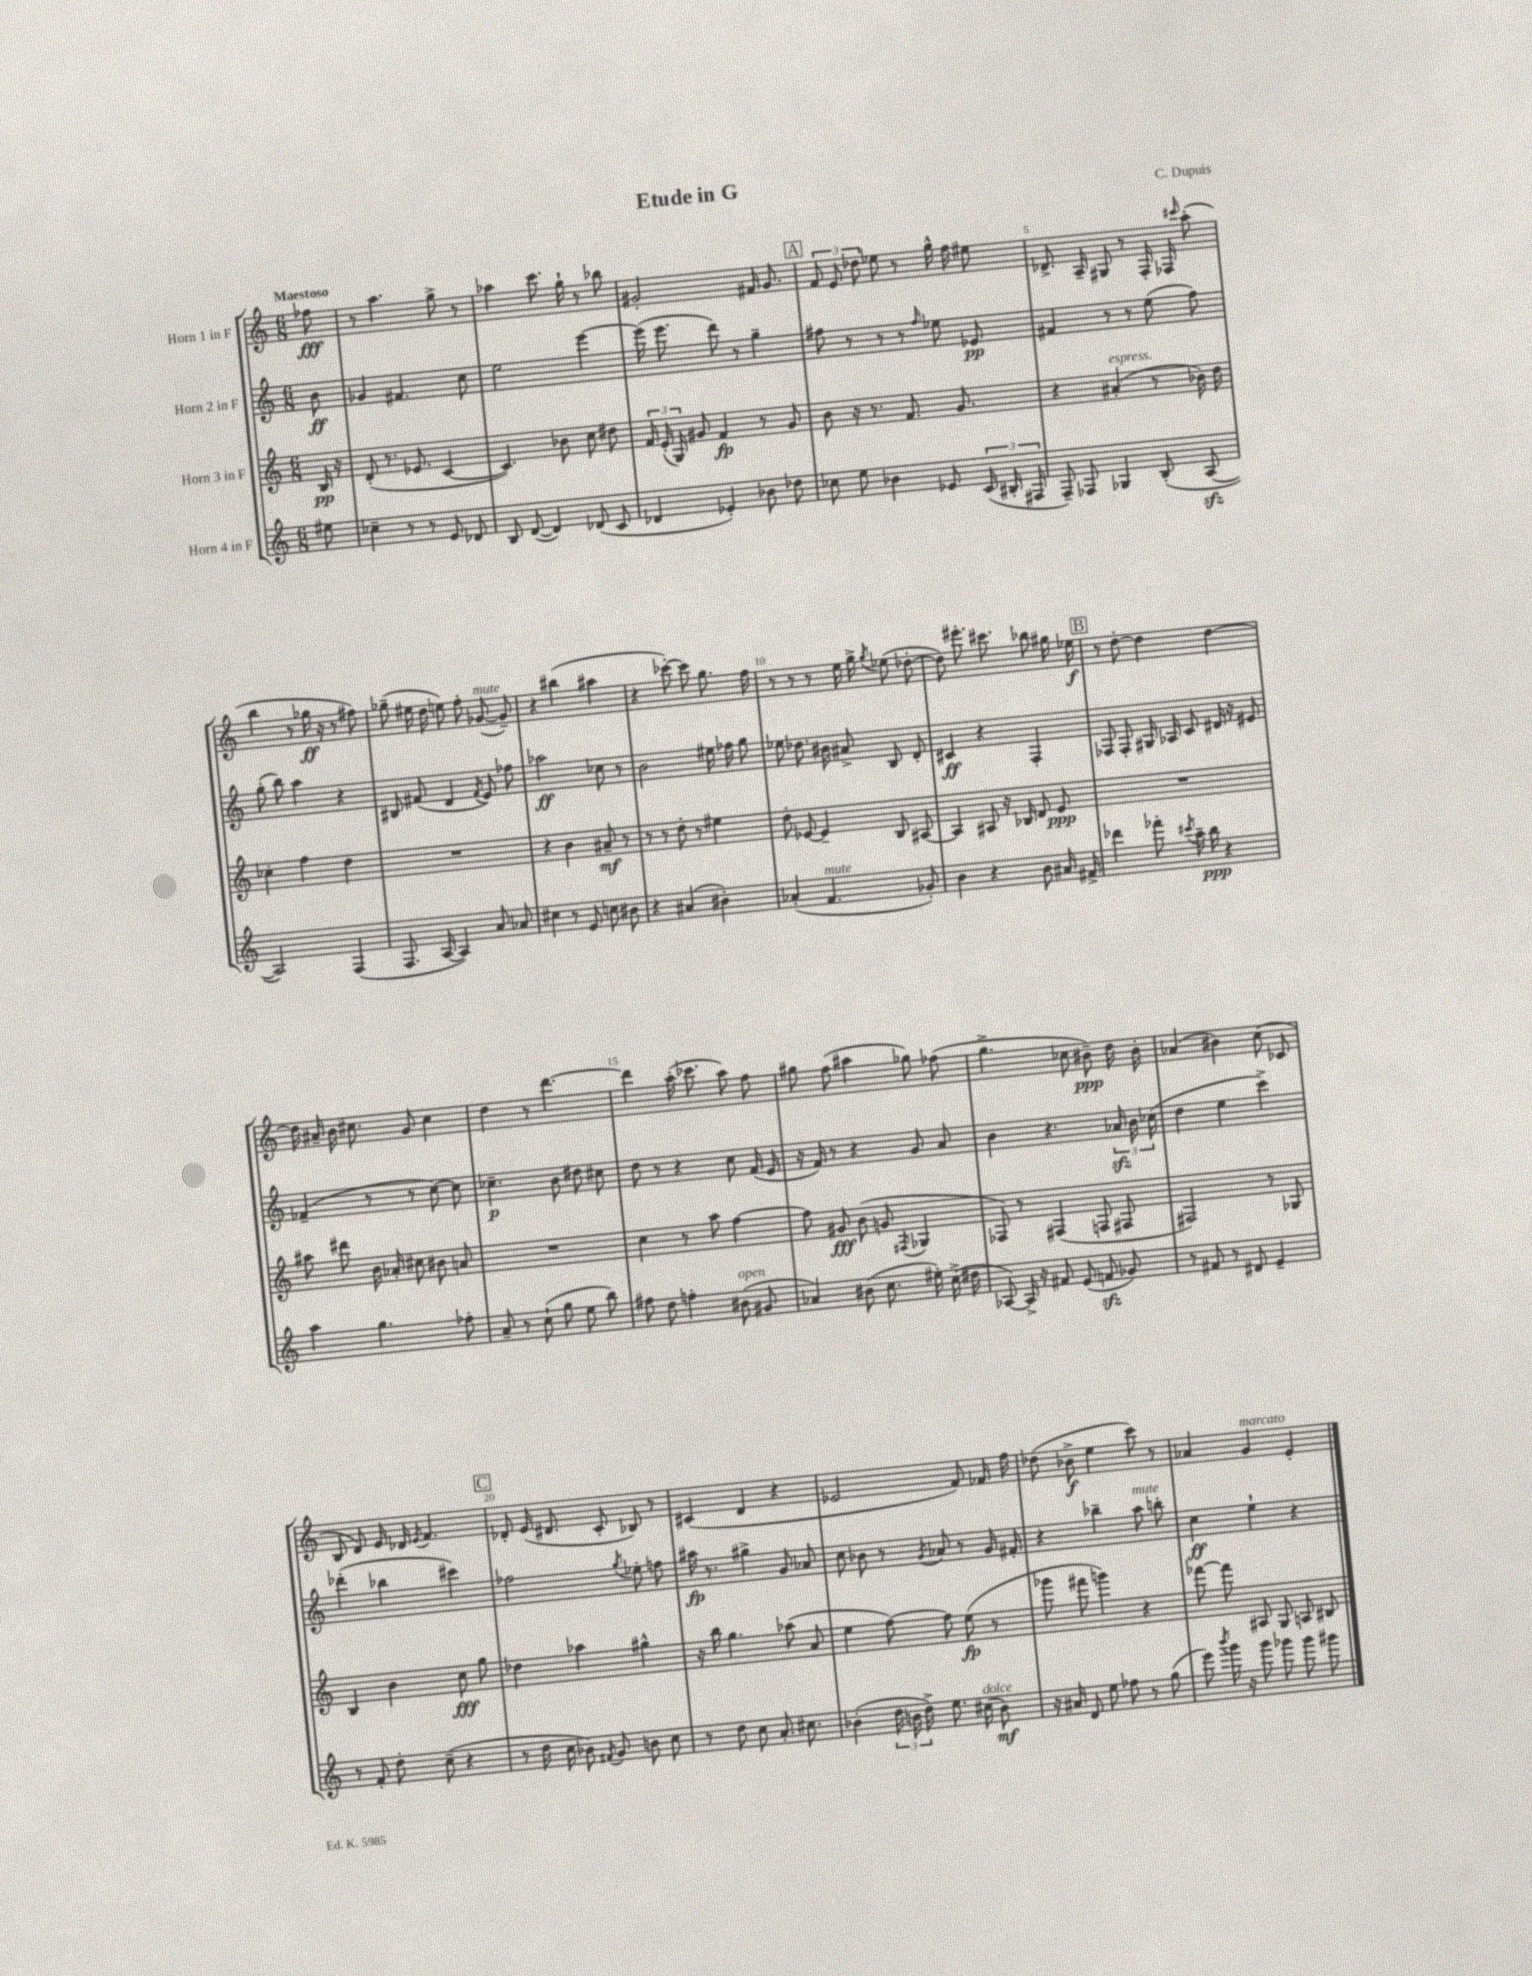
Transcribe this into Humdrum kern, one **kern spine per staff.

**kern	**kern	**kern	**kern
*staff4	*staff3	*staff2	*staff1
*clefG2	*clefG2	*clefG2	*clefG2
*k[]	*k[]	*k[]	*k[]
*M6/8	*M6/8	*M6/8	*M6/8
8ee#	16B	8b	8ff-
.	16r	.	.
=	=	=	=
4cc-~	(8d'	4g-	8r
.	8.r	.	4.aa
8r	.	4.f#	.
.	8.e-	.	.
8r	.	.	.
8e	[4c	.	8gg^
8d-	.	8cc	8r
=	=	=	=
8B	4.c])	2ee	4aa-
([8d	.	.	.
4d])	.	.	8.ccc
.	8b-	.	.
.	.	.	16gg`
(8d-	8cc	[4eee	8r
8c	8dd#	.	8bb-
=	=	=	=
4d-	24f	(16eee]	2g#'
.	(24e'	.	.
.	.	8.eee	.
.	24G)	.	.
.	8g#	.	.
4e-')	4f	8ddd)	.
.	.	8r	.
8b-	8r	4gg~	16f#
.	.	.	8.g#
8dd-	8g#	.	.
=	=	=	=
8cc-	8b	8ff#	12f
.	.	.	12e
8ee	16r	8r	.
.	.	.	12dd-
.	8.r	.	.
4b-	.	8r	8ee-
.	8.f	8r	8r
.	.	16qqff#	.
8e-	.	8ee-	16gg^^
.	8.g	.	16ff
(24c	.	8e-	8ee#
24B#'	.	.	.
24F#	.	.	.
=	=	=	=
8F~)	4r	4f#	8.d-^
8F-	.	.	.
.	.	.	16A~
4G-	(4a#'	8r	8G#
.	.	8r	8r
(8B'	8r	(8ee	16F'
.	.	.	16F-
.	.	.	16qqccc#
[8A	16b-)	8ff)	(8aa'
.	16dd	.	.
=	=	=	=
2A])	4cc-'	(8gg'	4bb
.	.	8bb)	.
.	4ff	4aa	8r
.	.	.	16gg-
.	.	.	16r
(4F	4dd	4r	8r
.	.	.	8ff#)
=	=	=	=
8.F	2.r	8B#	(8gg-~
.	.	(8f#	16ee#
[16A	.	.	16dd
4A])	.	4d	8ee)
.	.	.	8ff'
.	.	8qf#	.
8a	.	8e)	([8g-
8a-	.	8ff-	8g-~])
=	=	=	=
4cc#	4r	2aa-	4r
8r	4b	.	(4bb#
8e	.	.	.
8cc	8a#~	8cc-	4aa#
8b#	8r	8r	.
=	=	=	=
4r	8r	2b	4r
.	8r	.	.
(4a#	8dd'	.	[8ccc-')
.	8r	.	8ccc-]
4b#')	4ee#	16ee#	8.gg
.	.	16ff-	.
.	.	8gg	.
.	.	.	16ff
=	=	=	=
(4a-'	8dd'	8ee-	8r
.	[8e-	8.dd-	8r
4.f	4e-~]	.	8r
.	.	16b#	.
.	.	8a#^	16ee
.	.	.	16gg^
.	.	.	8qgg
.	8B	8B	(8ee-
8g-')	[8A#	8d'	[8dd-'
=	=	=	=
4b	4A#]	4c#	8dd-])
.	.	.	8.eee#'
4r	8A#	4r	.
.	.	.	8.ccc#
.	16r	.	.
.	16B-	.	.
8b	8d	4F'	8bb-
16a#	8e	.	16gg#
16f#^	.	.	16ee-
=	=	=	=
4ddd-	2.r	8F-	8r
.	.	8F-'	[8dd'
8fff-'	.	16G#	4dd]
.	.	16A-	.
8qccc#	.	.	.
16aa~	.	8c	.
16bb	.	.	.
4r	.	16d#	[4dd
.	.	16r	.
.	.	8e#	.
=	=	=	=
4aa	8aa#	(4f-~	16dd]
.	.	.	16a#~
.	8ddd#	.	16b
.	.	.	8.cc#
4.gg	16b	8r	.
.	16a-'	.	.
.	8cc#	8r	8g
.	8b#	[8cc)	4cc#
8ff-'	8a	8cc]	.
=	=	=	=
8a~	2.r	4.cc-~	4dd
8r	.	.	.
(8cc`	.	.	8r
8gg	.	8b	[4.ddd
8ee	.	8dd#	.
8bb)	.	8cc#	.
=	=	=	=
8ff#	4cc	8dd	4ddd]
8dd	.	8r	.
4ff'	8r	4r	(16aa'
.	.	.	8.ccc-
.	8aa	.	.
(8b#	[4ff	8cc	8aa)
8g#	.	(16f	8ff
.	.	16e	.
=	=	=	=
4a-)	8ff]	16r	8gg#
.	.	16f)	.
.	8g#	8r	(8ff
(8b#	(8b	4r	4aa#
8.cc	8g	.	.
.	8qF#	.	.
.	4G-	8g	8gg-)
16ee#')	.	.	.
(16cc^	.	8a	(8ff-
16dd#	.	.	.
=	=	=	=
[8A-)	8F-)	4b	4.gg^
16A-^]	8r	.	.
16r	.	.	.
8f#	(4F#	4.r	.
(8e	.	.	8cc-
8f	8F	.	8b#~)
8g-)	8F#	24a-	16dd
.	.	24b	.
.	.	.	16b#'
.	.	(24cc-	.
=	=	=	=
8r	2F#)	4dd	(4a-
8f#	.	.	.
8r	.	4ee	4b#)
8d#	.	.	.
4e~	8r	4ccc^)	(8cc
.	8G-	.	8c-
=	=	=	=
8r	4B	(4ddd-'	8B
8f'	.	.	8d)
8dd'	4b	4bb-	16e
.	.	.	16d-
.	.	.	8qe
(8cc~	.	.	4.f
4r	8cc	4ccc#)	.
.	8gg	.	.
=	=	=	=
8r	4dd-	2ff-	8d-'
16dd	.	.	(16e
16cc	.	.	8.d#
8b-)	4aa-	.	.
8qf#	.	.	.
8g	.	.	8c'
.	.	8qgg	.
8b	4gg#^^	8ee-'	8B-)
8cc	.	8ff	8r
=	=	=	=
8r	16r	16aa#	(4c#
.	16bb	8.r	.
8dd	4.gg	.	.
8cc	.	4gg#^	4d
8.a'	.	.	.
.	(8aa-	8g	4r
8.cc#	.	.	.
.	8a	8a-	.
=	=	=	=
(4b-'	4ee	8cc	2e-
.	.	8b-	.
24dd	[8ff)	8r	.
24b	.	.	.
24dd^)	.	.	.
.	.	8qg	.
8.ee	8ff]	8a-	.
.	(8ee	8r	8f)
(16cc#	.	.	.
8b)	8r	16g	16f-
.	.	16f#'	16ff
=	=	=	=
16r	8ggg-	4r	(8dd-
16a#	.	.	.
8d	8fff#	.	8b-^
8ee	4ggg)	4bb-~	4ee
8ff-	.	.	.
8r	4r	8aa	8ccc)
(8gg	.	8bb'	8r
=	=	=	=
8eee)	[8fff-	4cc	4a-
8qbbb	.	.	.
16ggg	8fff-]	.	.
16r	.	.	.
8ggg	8A#	4ee`	4g
8ggg-	8G	.	.
8ggg-	8A	4r	4e'
8ggg#	8B#	.	.
==	==	==	==
*-	*-	*-	*-
